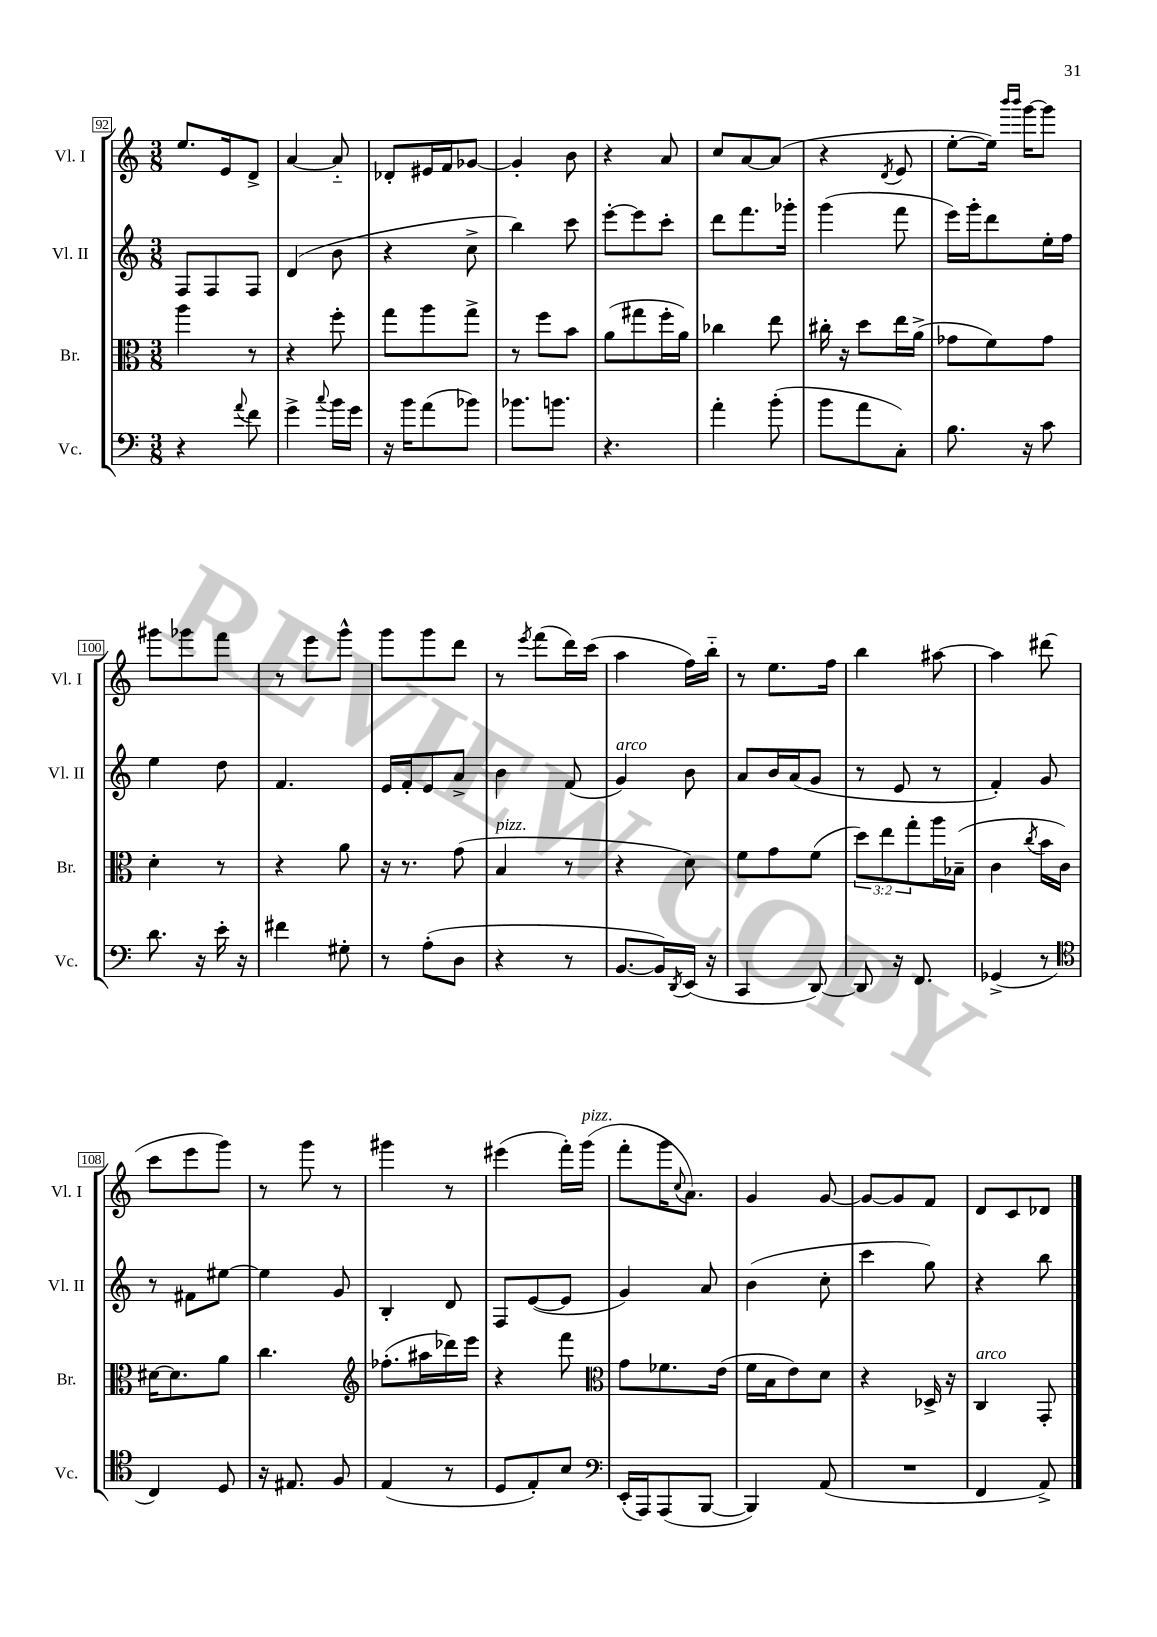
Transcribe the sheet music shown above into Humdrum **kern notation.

**kern	**kern	**kern	**kern
*staff4	*staff3	*staff2	*staff1
*clefF4	*clefC3	*clefG2	*clefG2
*k[]	*k[]	*k[]	*k[]
*M3/8	*M3/8	*M3/8	*M3/8
4r	4aa	8F	8.ee
.	.	8F	.
.	.	.	16e
8qqa	.	.	.
8f	8r	8F	8d^
=	=	=	=
4g^	4r	(4d	[4a
8qqcc	.	.	.
16b	8ff'	8b	8a'~]
16g	.	.	.
=	=	=	=
16r	8gg	4r	8d-'
16b	.	.	.
(8a	8aa	.	16e#
.	.	.	16f
8b-)	8gg^	8cc^	[8g-
=	=	=	=
8.b-	8r	4bb)	4g-']
.	8ff	.	.
8.b	.	.	.
.	8b	8ccc	8b
=	=	=	=
4.r	(8a	[8eee'	4r
.	8gg#	8eee]	.
.	16ff'	8ccc'	8a
.	16a)	.	.
=	=	=	=
4a'	4cc-	8ddd	8cc
.	.	8.fff	[8a
(8b'	8ee	.	(8a]
.	.	16ggg-'	.
=	=	=	=
8b	16cc#'	(4ggg	4r
.	16r	.	.
8a	8dd	.	.
.	.	.	8qd
8C')	16ee	8fff	8e
.	(16a^	.	.
=	=	=	=
8.B	8g-	16eee)	[8ee'
.	.	16ggg'	.
.	8f)	8ddd	16ee])
.	.	.	16qqbbb
.	.	.	16qqbbb
16r	.	.	[16ggg
8c	8g-	16ee'	8ggg]
.	.	16ff	.
=	=	=	=
8.d	4d'	4ee	8ggg#
.	.	.	8ggg-
16r	.	.	.
16e'	8r	8dd	8fff
16r	.	.	.
=	=	=	=
4f#	4r	4.f	8r
.	.	.	8eee
8G#'	8a	.	8ggg^^
=	=	=	=
8r	16r	16e	8ggg
.	8.r	16f'	.
(8A'	.	8e	8ggg
8D	(8g	8a^	8ddd
=	=	=	=
4r	4B	4b	8r
.	.	.	8qeee
.	.	.	(8fff
8r	8r	(8f	16ddd)
.	.	.	(16ccc
=	=	=	=
[8.BB	4r	4g)	4aa
16BB])	.	.	.
8qDD	.	.	.
(16EE	8d)	8b	16ff)
16r	.	.	16bb'~
=	=	=	=
4CC	8f	8a	8r
.	8g	16b	8.ee
.	.	(16a	.
[8DD)	(8f	8g	.
.	.	.	16ff
=	=	=	=
8DD]	12dd)	8r	4bb
.	12ee	.	.
16r	.	8e	.
.	12gg'	.	.
8.FF	.	.	.
.	16aa	8r	[8aa#
.	(16B-~	.	.
=	=	=	=
(4GG-^	4c	4f')	4aa#]
.	8qcc	.	.
8r	16b	8g	(8ddd#
.	16c)	.	.
=	=	=	=
*clefC4	*	*	*
4C)	[16d#	8r	8ccc
.	8.d#]	.	.
.	.	8f#	8eee
8D	8a	[8ee#	8ggg)
=	=	=	=
16r	4.cc	4ee#]	8r
8.E#	.	.	.
.	.	.	8ggg
8F	.	8g	8r
=	=	=	=
*	*clefG2	*	*
(4E	(8.ff-'	4B'	4ggg#
.	16aa#	.	.
8r	16ddd-)	8d	8r
.	16eee	.	.
=	=	=	=
8D	4r	8F	(4eee#
8E')	.	([8e	.
8B	8fff	8e]	16fff')
.	.	.	(16ggg
=	=	=	=
*clefF4	*clefC3	*	*
(16EE'	8g	4g)	8fff'
16AAA)	.	.	.
(8AAA	8.f-	.	16ggg
.	.	.	8qqcc
.	.	.	8.a)
[8BBB	.	8a	.
.	(16e	.	.
=	=	=	=
4BBB])	16f	(4b	4g
.	16B	.	.
.	8e)	.	.
(8AA	8d	8cc'	[8g
=	=	=	=
4.r	4r	4ccc	8g_
.	.	.	8g]
.	16D-^	8gg)	8f
.	16r	.	.
=	=	=	=
4FF	4C	4r	8d
.	.	.	8c
8AA^)	8GG'	8bb	8d-
==	==	==	==
*-	*-	*-	*-
